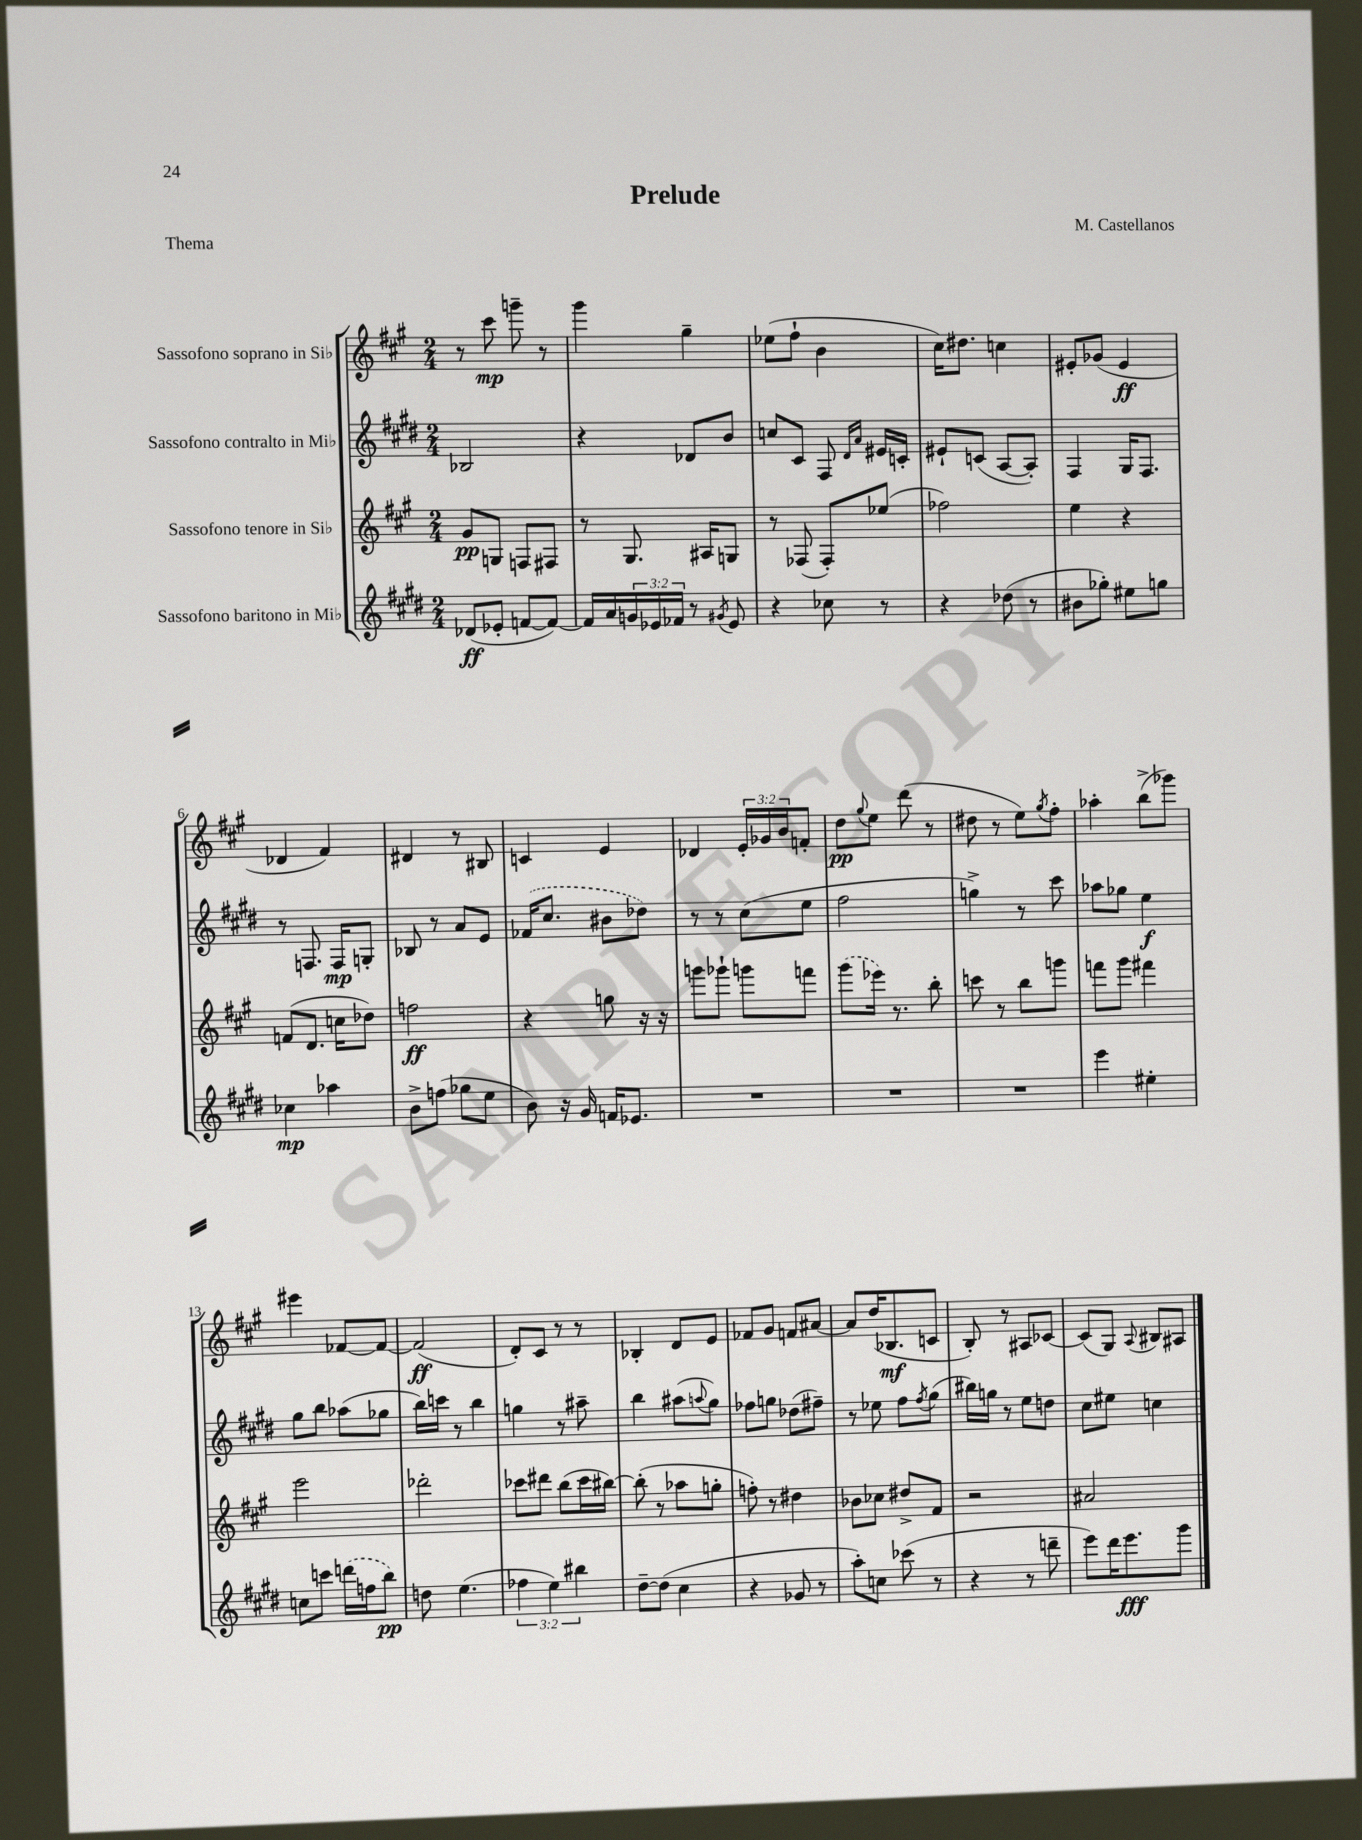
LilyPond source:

\header { title = "Prelude" composer = "M. Castellanos" piece = "Thema" }
<<
\new StaffGroup <<
\new Staff = "s0" \with { instrumentName = "Sassofono soprano in Sib" } {
    \clef treble \key a \major \numericTimeSignature \time 2/4 \override Staff.TupletNumber.text = #tuplet-number::calc-fraction-text
    r8 cis'''8\mp g'''8-- r8 |
    gis'''4 gis''4-- |
    ees''8( fis''8-! b'4 |
    cis''16) dis''8. c''4 |
    eis'8-. ges'8( eis'4\ff |
    des'4 fis'4) |
    dis'4 r8 bis8 |
    c'4 e'4 |
    des'4 \tuplet 3/2 { e'16-. ges'16 b'16 } f'8-. |
    d''8\pp \appoggiatura { gis''8 } e''8 d'''8( r8 |
    dis''8 r8 e''8) \acciaccatura { gis''8 } fis''8-. |
    aes''4-. b''8->( ges'''8) |
    eis'''4 fes'8~ fes'8~ |
    fes'2\ff( |
    d'8-.) cis'8 r8 r8 |
    bes4-. d'8 e'8 |
    fes'8 gis'8 f'8 ais'8~ |
    ais'8 d''16( bes8.\mf c'8 |
    b8-.) r8 ais8 ces'8~ |
    ces'8( gis8) \appoggiatura { a8 } bis8 ais8 \bar "|." |
}
\new Staff = "s1" \with { instrumentName = "Sassofono contralto in Mib" } {
    \clef treble \key e \major \numericTimeSignature \time 2/4
    bes2 |
    r4 des'8 b'8 |
    c''8 cis'8 fis8 \grace { dis'16 a'16 } eis'16 c'16-. |
    eis'8-! c'8( a8~ a8-.) |
    fis4 gis16 fis8. |
    r8 f8. f16\mp g8-. |
    bes8 r8 a'8 e'8 |
    \once \slurDashed fes'16( cis''8. bis'8 des''8) |
    r8 r8 cis''8( e''8 |
    fis''2 |
    g''4->) r8 cis'''8 |
    aes''8 ges''8 e''4\f |
    gis''8 b''8 aes''8( ges''8 |
    b''16) c'''16 r8 b''4 |
    g''4 r8 ais''8-- |
    b''4 ais''8( \appoggiatura { a''8 } gis''8) |
    fes''8 g''8 des''8( fis''8--) |
    r8 ees''8 fis''8 \acciaccatura { fis''8 } gis''8( |
    bis''16) g''16 r8 e''8 d''8 |
    cis''8 eis''8 c''4 \bar "|." |
}
\new Staff = "s2" \with { instrumentName = "Sassofono tenore in Sib" } {
    \clef treble \key a \major \numericTimeSignature \time 2/4
    gis'8\pp g8 f8 fis8 |
    r8 gis8. ais16 g8 |
    r8 fes8( fes8-.) ees''8( |
    fes''2) |
    e''4 r4 |
    f'8( d'8. c''16 des''8) |
    f''2\ff |
    r4 g''8 r16 r16 |
    g'''8 ges'''8-! g'''8 f'''8 |
    \once \slurDashed gis'''8( ees'''16) r8. b''8-. |
    c'''8 r8 b''8 g'''8 |
    f'''8 gis'''8 fis'''4 |
    e'''2 |
    des'''2-. |
    ces'''8 dis'''8 b''8( ces'''16 bis''16~) |
    bis''8-.( r8 aes''8 g''8-. |
    f''8-.) r8 dis''4 |
    bes'8 ces''8 dis''8-> fis'8 |
    r2 |
    ais'2 \bar "|." |
}
\new Staff = "s3" \with { instrumentName = "Sassofono baritono in Mib" } {
    \clef treble \key e \major \numericTimeSignature \time 2/4 \override Staff.TupletNumber.text = #tuplet-number::calc-fraction-text
    des'8\ff( ees'8-. f'8~ f'8~) |
    f'16 a'16 \tuplet 3/2 { g'16 ees'16 fes'16 } r8 \acciaccatura { gis'8 } ees'8 |
    r4 ces''8 r8 |
    r4 des''8( r8 |
    bis'8 ges''8-.) eis''8 g''8 |
    ces''4\mp aes''4 |
    b'8-> f''8( ges''8 e''8 |
    b'8) r16 gis'16 f'16 ees'8. |
    R2 |
    R2 |
    R2 |
    e'''4 eis''4-. |
    c''8 c'''8 \once \slurDashed d'''16( f''16 b''8\pp) |
    d''8 e''4.( |
    \tuplet 3/2 { fes''4 e''4) bis''4 } |
    dis''8~-- dis''8( cis''4 |
    r4 ges'8 r8 |
    a''8-.) c''8 ces'''8( r8 |
    r4 r8 d'''8-- |
    e'''8) dis'''16 e'''8.\fff gis'''8 \bar "|." |
}
>>
>>
